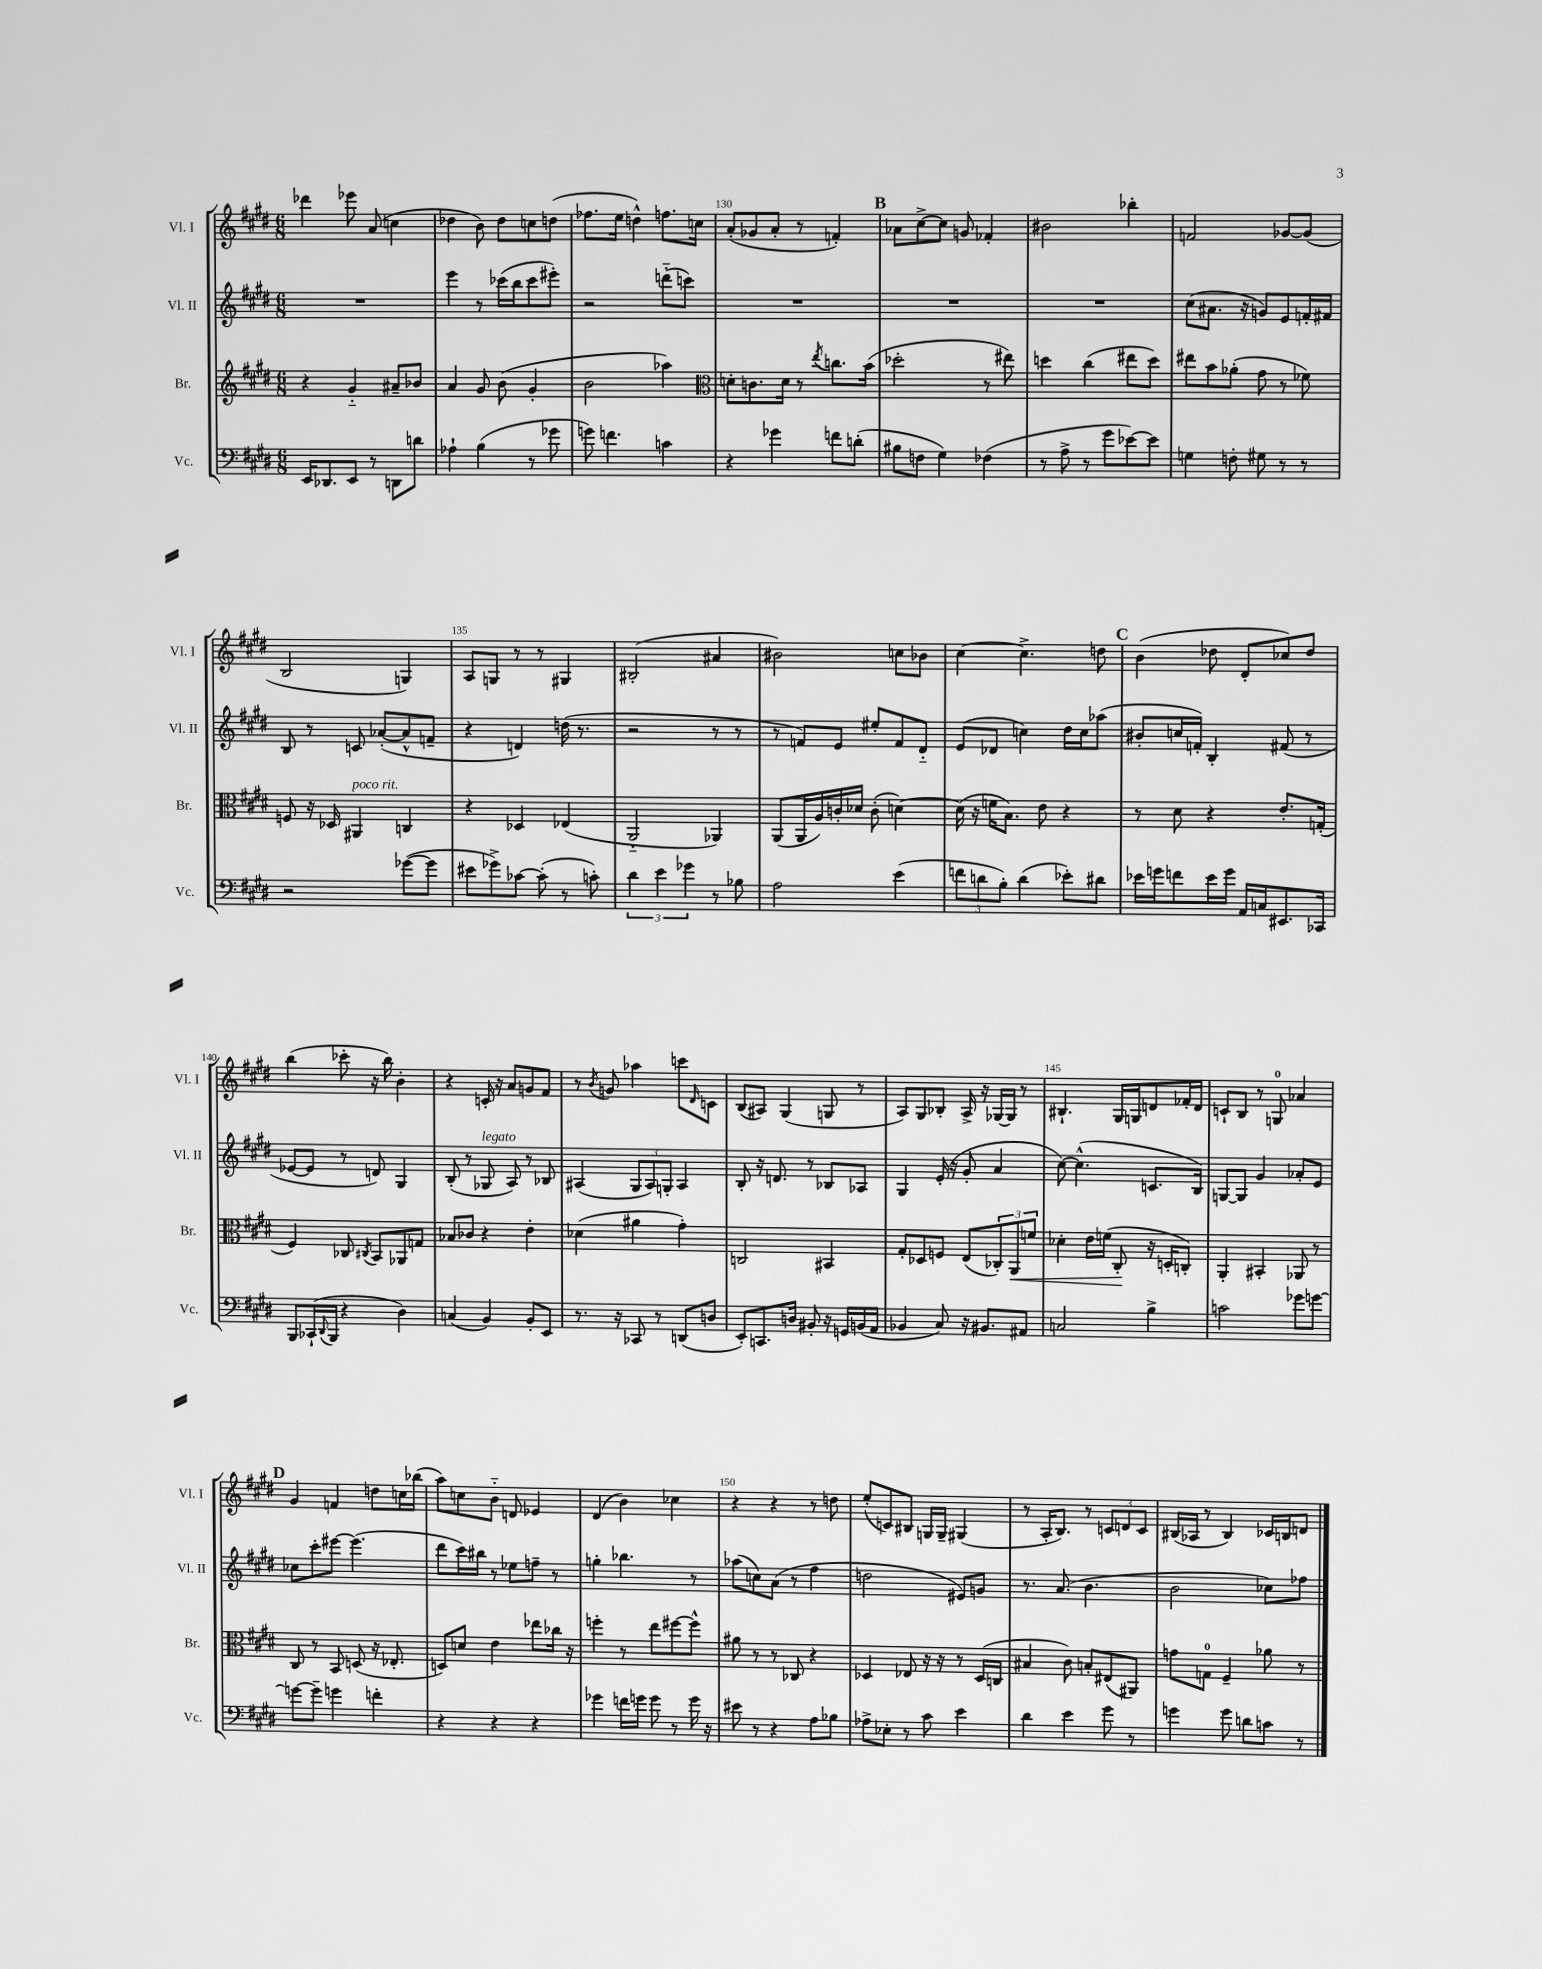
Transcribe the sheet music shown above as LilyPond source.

<<
\new StaffGroup <<
\new Staff = "s0" \with { instrumentName = "Vl. I" shortInstrumentName = "Vl. I" } {
    \clef treble \key e \major \numericTimeSignature \time 6/8
    des'''4 ees'''8 a'8( c''4 |
    des''4 b'8) des''8 c''8 d''8( |
    fes''8. e''16 d''4-^) f''8. c''16 |
    a'8-.( ges'8 a'8-. r8 f'4-.) |
    \mark \markup { \bold "B" } aes'8 cis''8~-> cis''8 g'8 fes'4-. |
    bis'2 bes''4-. |
    f'2 ges'8~ ges'8( |
    b2 g4) |
    a8 g8 r8 r8 gis4 |
    bis2-.( ais'4 |
    bis'2) c''8 bes'8 |
    cis''4~ cis''4.-> d''8 |
    \mark \markup { \bold "C" } b'4( des''8 dis'8-. ces''8) des''8 |
    b''4( ces'''8-. r16 b''16) b'4-. |
    r4 c'16-. r16 a'8 g'8 fis'8 |
    r8 \acciaccatura { b'8 } g'8 aes''4 c'''8 \grace { dis'16 } c'8 |
    b8( ais8) gis4( g8 r8 |
    a8) gis8 bes8-. a16-> r16 ges16~ ges16 r8 |
    bis4.-! gis16 g16 d'8 fes'16-. d'16 |
    c'8-! b8 r8 g8-0 aes'4 |
    \mark \markup { \bold "D" } gis'4 f'4 d''8 c''16 bes''16( |
    a''8) c''8 b'8-_ d'8 ees'4 |
    dis'4( b'4) ces''4 |
    r4 r4 r8 d''8 |
    e''8-.( c'8) bis8 g16 g16-- gis4( |
    r8 a16-. b8.) r8 \tuplet 3/2 { c'8 d'8 c'8 } |
    bis16( aes16 r8 bis4) ces'16 b16 d'8 \bar "|." |
}
\new Staff = "s1" \with { instrumentName = "Vl. II" shortInstrumentName = "Vl. II" } {
    \clef treble \key e \major \numericTimeSignature \time 6/8
    R2. |
    e'''4 r8 ces'''16( b''16 ces'''8 eis'''8-.) |
    r2 d'''8-_( c'''8) |
    R2. |
    \mark \markup { \bold "B" } R2. |
    R2. |
    cis''8( ais'8. r16 g'8) e'8 f'16-. fis'16 |
    b8 r8 c'8 aes'8~-.( aes'8-^ f'8-- |
    r4 d'4) d''16( r8. |
    r2 r8 r8 |
    r8 f'8) e'8 eis''8-. f'8 dis'8-_ |
    e'8( des'8 c''4) dis''16 c''16 aes''8( |
    \mark \markup { \bold "C" } bis'8-. c''16 f'16-.) b4-. fis'8( r8 |
    ees'8~ ees'8 r8 d'8) gis4 |
    b8-.( r8 ges8^\markup { \italic "legato" } a8) r8 bes8 |
    ais4( \tuplet 3/2 { gis8 ais8) g8-. } ais4 |
    b8-. r16 d'8. r8 bes8 aes8 |
    gis4 e'16-.( r16 gis'8-. a'4 |
    cis''8~) cis''4.-^( c'8. b16) |
    g8~ g8 gis'4 aes'8-. e'8 |
    \mark \markup { \bold "D" } ces''8 cis'''8-. eis'''8~ eis'''4.( |
    dis'''8 cis'''16) bis''16 r8 ees''8 f''8-- r8 |
    g''4-. bes''4. r8 |
    aes''8( c''8) a'8( r8 fis''4 |
    d''2 eis'8) g'8 |
    r8. a'8.( b'4. |
    b'2 ces''8) fes''8 \bar "|." |
}
\new Staff = "s2" \with { instrumentName = "Br." shortInstrumentName = "Br." } {
    \clef treble \key e \major \numericTimeSignature \time 6/8
    r4 gis'4-_ ais'8-- bes'8 |
    a'4 gis'8 b'8( gis'4-. |
    b'2 aes''4) |
    \clef alto d'8-. c'8. d'16 r8 \acciaccatura { e''8 } c''8. b'16( |
    \mark \markup { \bold "B" } des''2-. r8 eis''8) |
    d''4 cis''4( eis''8 d''8) |
    eis''8 b'8 aes'8-.( gis'8 r8 fes'8) |
    f8 r16 des16 ais,4^\markup { \italic "poco rit." } c4 |
    r4 des4 ees4( |
    a,2-_ aes,4) |
    a,8( a,16 a16) c'16-. des'16 c'8-.( d'4~) |
    d'16( r16 f'16 b8.) e'8 r4 |
    \mark \markup { \bold "C" } r8 dis'8 r4 e'8.-. g16-.( |
    fis4) ces8 \acciaccatura { cis8 } b,8 aes,8 g8 |
    bes8 ces'8 r4 e'4-. |
    des'4( ais'4 gis'4-.) |
    c2 bis,4 |
    gis8-. des8 f8 e8( \tuplet 3/2 { ces8-.) a,8\< f'8 } |
    des'4-. e'16 f'16( cis8-.\! r16 d16-. c8-.) |
    a,4-. bis,4-. aes,8 r8 |
    \mark \markup { \bold "D" } cis8 r8 b,8 d8( r16 ees8.-. |
    d8) d'8 e'4 ees''8 ces''16 r16 |
    f''4-. r8 e''8 fis''8~ fis''8-^ |
    ais'8 r8 r8 ces8 r4 |
    des4 ees8 r16 r16 r8 des16( c16 |
    bis4 cis'8) b8-. eis8( ais,8) |
    g'8 g8-0 fis4-- aes'8 r8 \bar "|." |
}
\new Staff = "s3" \with { instrumentName = "Vc." shortInstrumentName = "Vc." } {
    \clef bass \key e \major \numericTimeSignature \time 6/8
    e,16 des,8. e,8 r8 d,8 d'8 |
    aes4-! b4( r8 ges'8 |
    g'8) f'4. c'4 |
    r4 ges'4 f'8 d'8-.( |
    \mark \markup { \bold "B" } bis8 f8 gis4) fes4( |
    r8 a8-> r8 gis'8 ees'8~) ees'8 |
    g4 f8-. gis8 r8 r8 |
    r2 ges'8~( ges'8 |
    eis'8 ges'8->) ces'8~ ces'8-.( r8 c'8-.) |
    \tuplet 3/2 { dis'4 e'4 ges'4 } r8 bes8 |
    a2 e'4( |
    \tuplet 3/2 { f'8 d'8 b8-.) } d'4( ees'8-.) dis'8 |
    \mark \markup { \bold "C" } ees'16 g'16 f'8 ees'16 g'16 a,16 c16 eis,8. ces,16 |
    b,,8 ces,16-!( \appoggiatura { dis,8 } b,,16 r4 dis4) |
    c4( b,4) b,8-. e,8 |
    r8. r16 ces,8 r8 d,8( d8 |
    e,8-.) c,8. d16 bis,8-. r16 g,16 b,16( a,16 |
    bes,4 cis8) r16 bis,8. ais,8 |
    c2 b4-> |
    c'2 ges'8 g'8~ |
    \mark \markup { \bold "D" } g'8~ g'8-- g'4 f'4-. |
    r4 r4 r4 |
    ges'4 f'16 g'16 g'8 r8 g'16 r16 |
    eis'8 r8 r4 a8 bes8 |
    aes8-> ees8-. r8 cis'8 e'4 |
    dis'4 e'4 gis'8 r8 |
    g'4 g'8 d'8 c'8 r8 \bar "|." |
}
>>
>>
\layout { \context { \Score currentBarNumber = #127 \override BarNumber.break-visibility = ##(#f #t #t) barNumberVisibility = #(every-nth-bar-number-visible 5) } }
